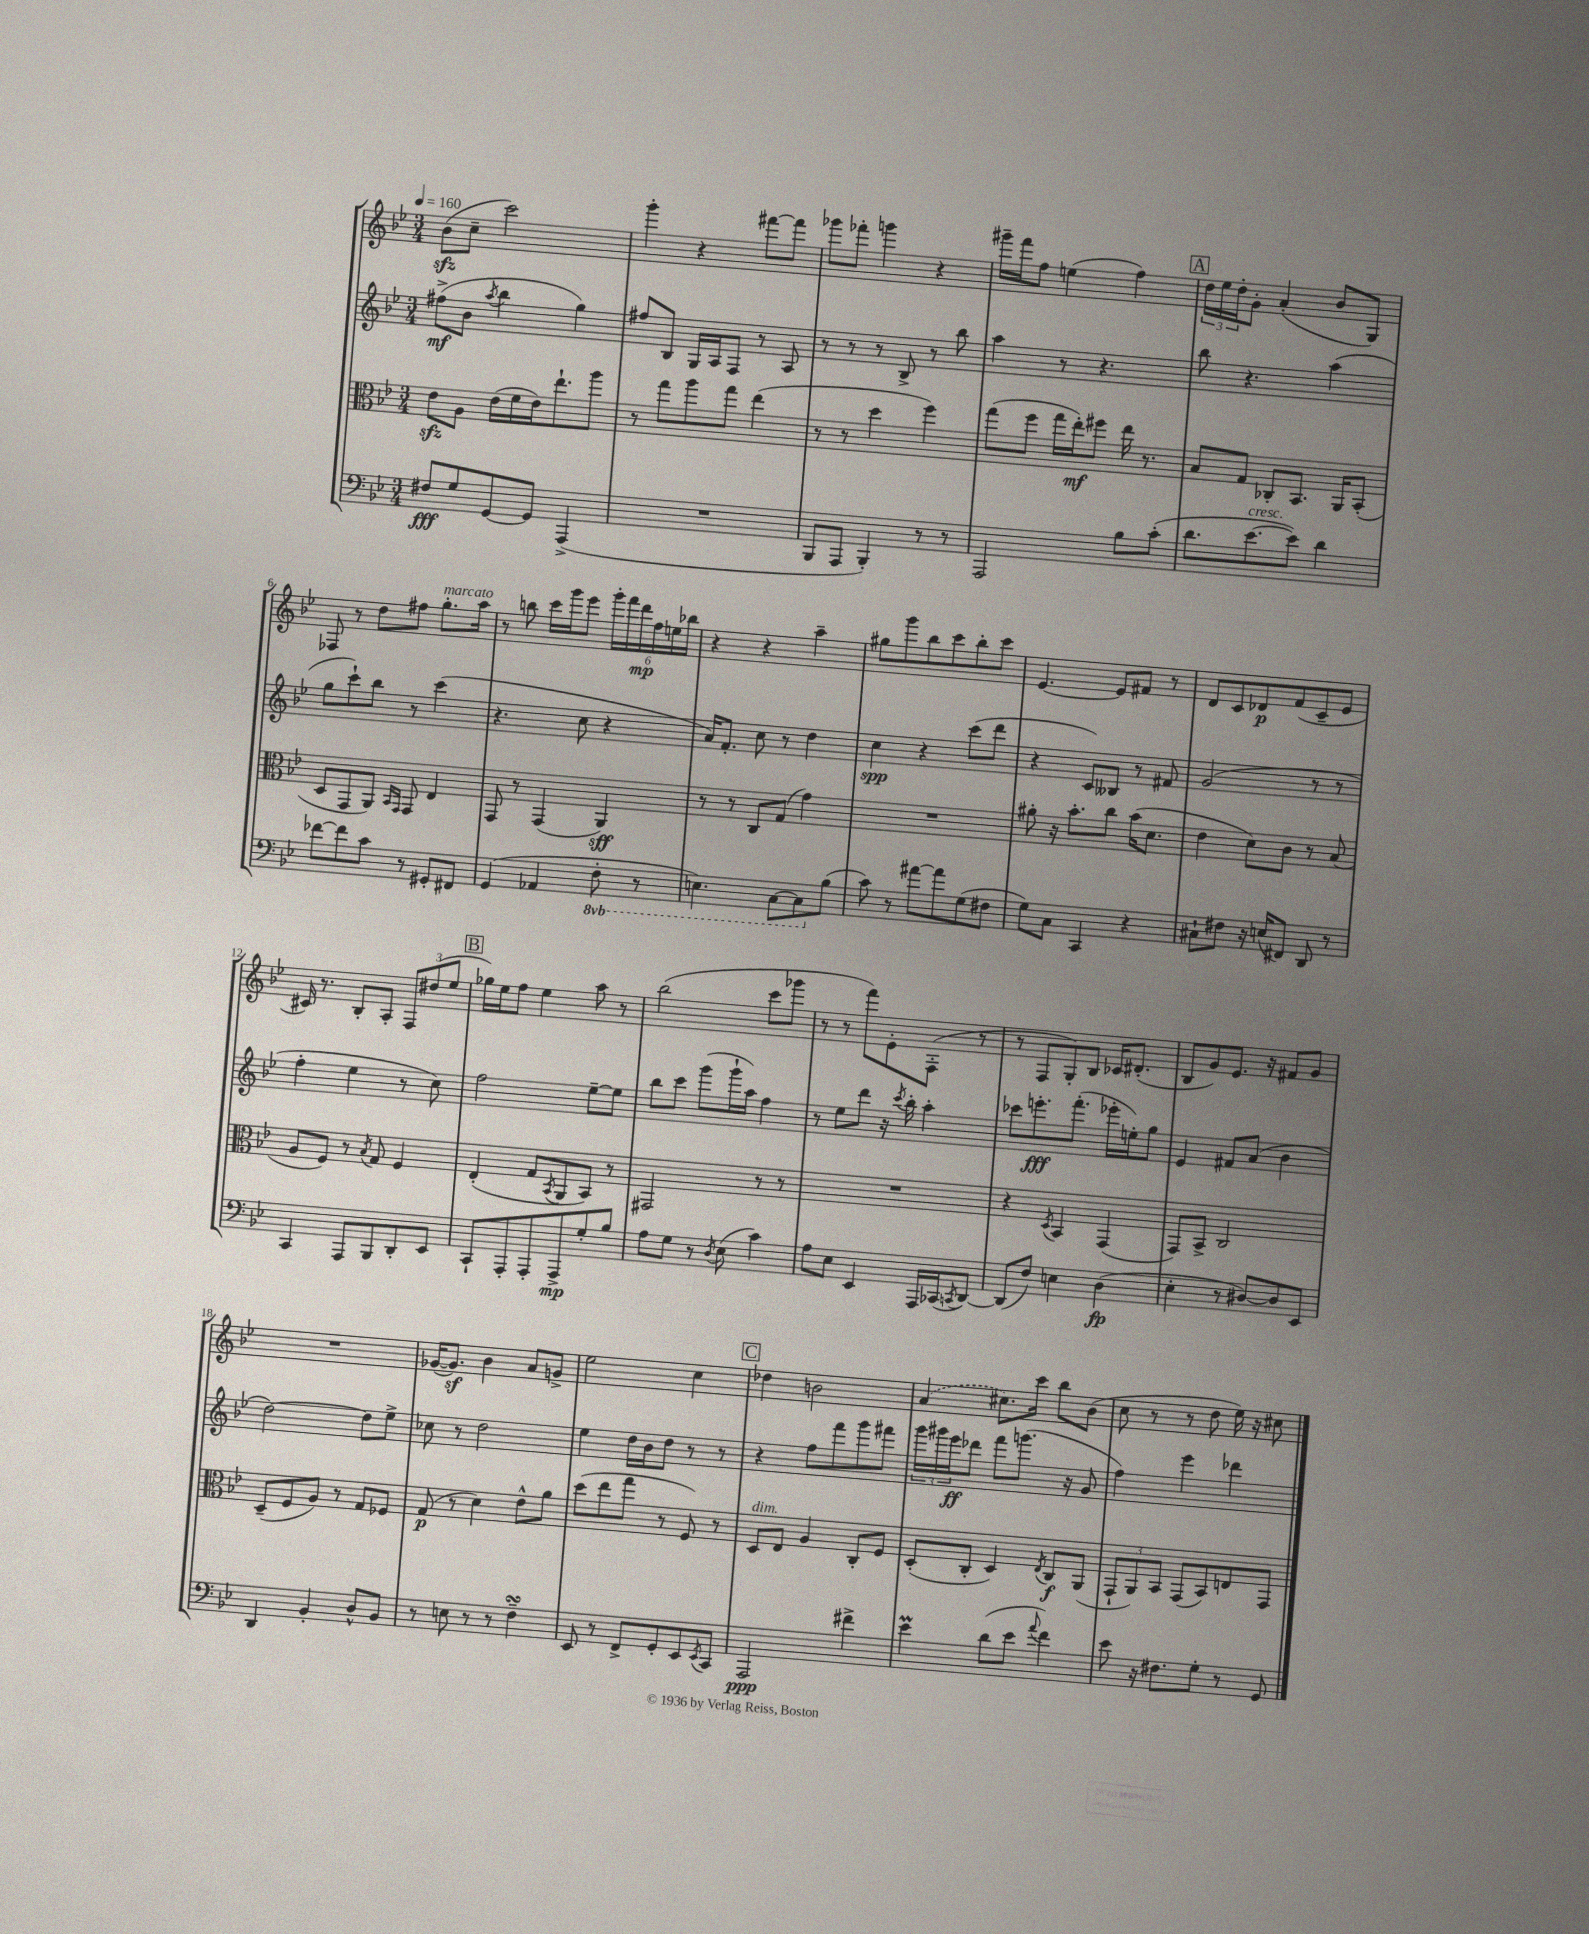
<<
\new StaffGroup <<
\new Staff = "s0" {
    \clef treble \key bes \major \numericTimeSignature \time 3/4 \tempo 4 = 160
    bes'8\sfz( c''8-- c'''2) |
    g'''4-. r4 fis'''8~ fis'''8 |
    ges'''8 fes'''8-. g'''4 r4 |
    gis'''16-- f'''16 f''8 e''4( f''4) |
    \mark \markup { \box "A" } \tuplet 3/2 { d''16 ees''16 d''16-. } g'8-. a'4-.( bes'8 g8) |
    fes8 r8 d''8 fis''8 g''8.-.^\markup { \italic "marcato" } a''16 |
    r8 b''8 c'''16 g'''16 ees'''8 \tuplet 6/4 { g'''16-. f'''16 d'''16\mp f''16 e''16 bes''16 } |
    r4 r4 a''4-- |
    gis''8 g'''8 bes''8 c'''8 bes''8-. c'''8 |
    ees'4.~ ees'8 fis'8 r8 |
    d'8 c'8 des'8\p f'8( c'8-- ees'8 |
    cis'16) r8. bes8-. a8-. \tuplet 3/2 { f8 dis''8( ees''8 } |
    \mark \markup { \box "B" } ges''16) ees''16 f''8 ees''4 a''8 r8 |
    bes''2( c'''8 ges'''8 |
    r8 r8 f'''8) ees'8-. f8-.( r8 |
    r8 f8 g8-.) bes8 ces'16 dis'8.-.( |
    bes8 g'8) ees'8. r16 fis'8 g'8 |
    R2. |
    ges'16~( ges'8.\sf) bes'4 a'8 g'8-> |
    ees''2 c''4 |
    \mark \markup { \box "C" } des''4 b'2 |
    \once \slurDashed a'4( cis''8.) c'''16 bes''8 bes'8( |
    c''8 r8 r8 d''8 ees''16) r16 cis''8 \bar "|." |
}
\new Staff = "s1" {
    \clef treble \key bes \major \numericTimeSignature \time 3/4
    fis''8->\mf( bes'8 \acciaccatura { a''8 } bes''4 g''4) |
    fis''8 bes8 g16 a16 f8 r8 a8 |
    r8 r8 r8 bes8-> r8 bes''8 |
    a''4 r8 r4. |
    \mark \markup { \box "A" } bes''8 r4. a''4( |
    g''8 c'''8-!) bes''8 r8 c'''4( |
    r4. c''8 r4 |
    a'16) f'8.-. c''8 r8 d''4 |
    c''4\spp r4 c'''8( d'''8 |
    r4 c'8) beses8 r8 fis'8 |
    g'2( r8 r8 |
    f''4-. ees''4 r8 c''8) |
    \mark \markup { \box "B" } f''2 ees''8~-- ees''8 |
    bes''8 c'''8 g'''8( g'''16-! a''16) f''4 |
    r8 ees''8 d'''8 r16 \acciaccatura { c'''8 } bes''16-. a''4-. |
    ces'''8 e'''8.-.\fff f'''8.-.( ees'''16-. e''16-.) g''8 |
    ees'4 fis'8 a'8( bes'4 |
    d''2~) d''8 ees''8-> |
    ces''8 r8 d''2 |
    ees''4 d''16 bes'16 d''8 r8 r8 |
    \mark \markup { \box "C" } r4 f''8 f'''8 g'''8 fis'''8 |
    \tuplet 3/2 { g'''16 gis'''16 ees'''16\ff } des'''8 f'''8 g'''8.( r16 g'8 |
    f''4) ees'''4 des'''4 \bar "|." |
}
\new Staff = "s2" {
    \clef alto \key bes \major \numericTimeSignature \time 3/4
    ees'8\sfz a8 ees'16( f'16 ees'16) ees''8.-! a''8 |
    r8 g''8 a''8 g''8 ees''4( |
    r8 r8 d''4 f''4) |
    g''8( f''8 g''16 ees''16-.\mf) fis''8 ees''16 r8. |
    \mark \markup { \box "A" } bes8 g8 ces8-. bes,8. a,16 bes,8-.( |
    d8 g,8 a,8) \grace { bes,16 g,16 } g,8 ees4 |
    g,8 r8 g,4( a,4\sff) |
    r8 r8 c8 g8( g'4) |
    R2. |
    ais'8-. r16 bes'8.-. c''8 bes'16( d'8. |
    ees'4 d'8) c'8 r8 bes8( |
    a8 f8) r8 \acciaccatura { bes8 } g8 f4 |
    \mark \markup { \box "B" } ees4-.( g8 \acciaccatura { bes,8 } a,8 bes,8) r8 |
    gis,2 r8 r8 |
    R2. |
    r4 \acciaccatura { d8 } bes,4 g,4( |
    g,8) bes,8-> c2 |
    d8--( f8 a8) r8 g8 fes8 |
    g8\p( r8 d'4) ees'8-^ a'8 |
    d''8( ees''8 g''8 r8 f8) r8 |
    \mark \markup { \box "C" } d8^\markup { \italic "dim." } ees8 a4 c8-. f8 |
    d8-.( c8-. d4) \acciaccatura { ees8 } c8\f a,8( |
    \tuplet 3/2 { g,8-! a,8) bes,8 } g,8( bes,8) e8 g,8 \bar "|." |
}
\new Staff = "s3" {
    \clef bass \key bes \major \numericTimeSignature \time 3/4 \set Staff.ottavationMarkups = #ottavation-simple-ordinals
    fis8\fff g8 g,8~ g,8 a,,4->( |
    R2. |
    bes,,8 a,,8 bes,,4-.) r8 r8 |
    a,,2 bes8 c'8-.( |
    \mark \markup { \box "A" } d'8. ees'8.~^\markup { \italic "cresc." } ees'8) d'4 |
    fes'8~ fes'8 c'8 r8 gis,8-. fis,8 |
    g,4( aes,4 \ottava #-1 f,8-. r8 |
    e,4.) c,8~ c,8 \ottava #0 bes8( |
    c'8) r8 ais'8~ ais'8 g8( fis8 |
    g8) c8 c,4 r4 |
    cis8-! fis8 r16 e16( fis,8) d,8 r8 |
    c,4 a,,8 bes,,8 d,8-. ees,8 |
    \mark \markup { \box "B" } c,8-! a,,8-. a,,8-. a,,8->\mp g8-. bes8 |
    a8 g8 r8 \acciaccatura { d8 } ees8( c'4) |
    a8 ees8 ees,4 a,,16 ces,16( \acciaccatura { c,8 } d,8~) |
    d,8( f8) e4 d4\fp( |
    ees4-. r8 dis8~) dis8 ees,8 |
    d,4 bes,4-. d8-^ bes,8 |
    r8 e8 r8 r8 f4--\turn |
    ees,8 r8 f,8-> g,8-. ees,8 \acciaccatura { ees,8 } c,8 |
    \mark \markup { \box "C" } a,,2\ppp fis'4-> |
    ees'4\prall d'8( ees'8 \appoggiatura { a'8 } f'4) |
    ees'8 r16 fis8. g8-. r8 g,8 \bar "|." |
}
>>
>>
